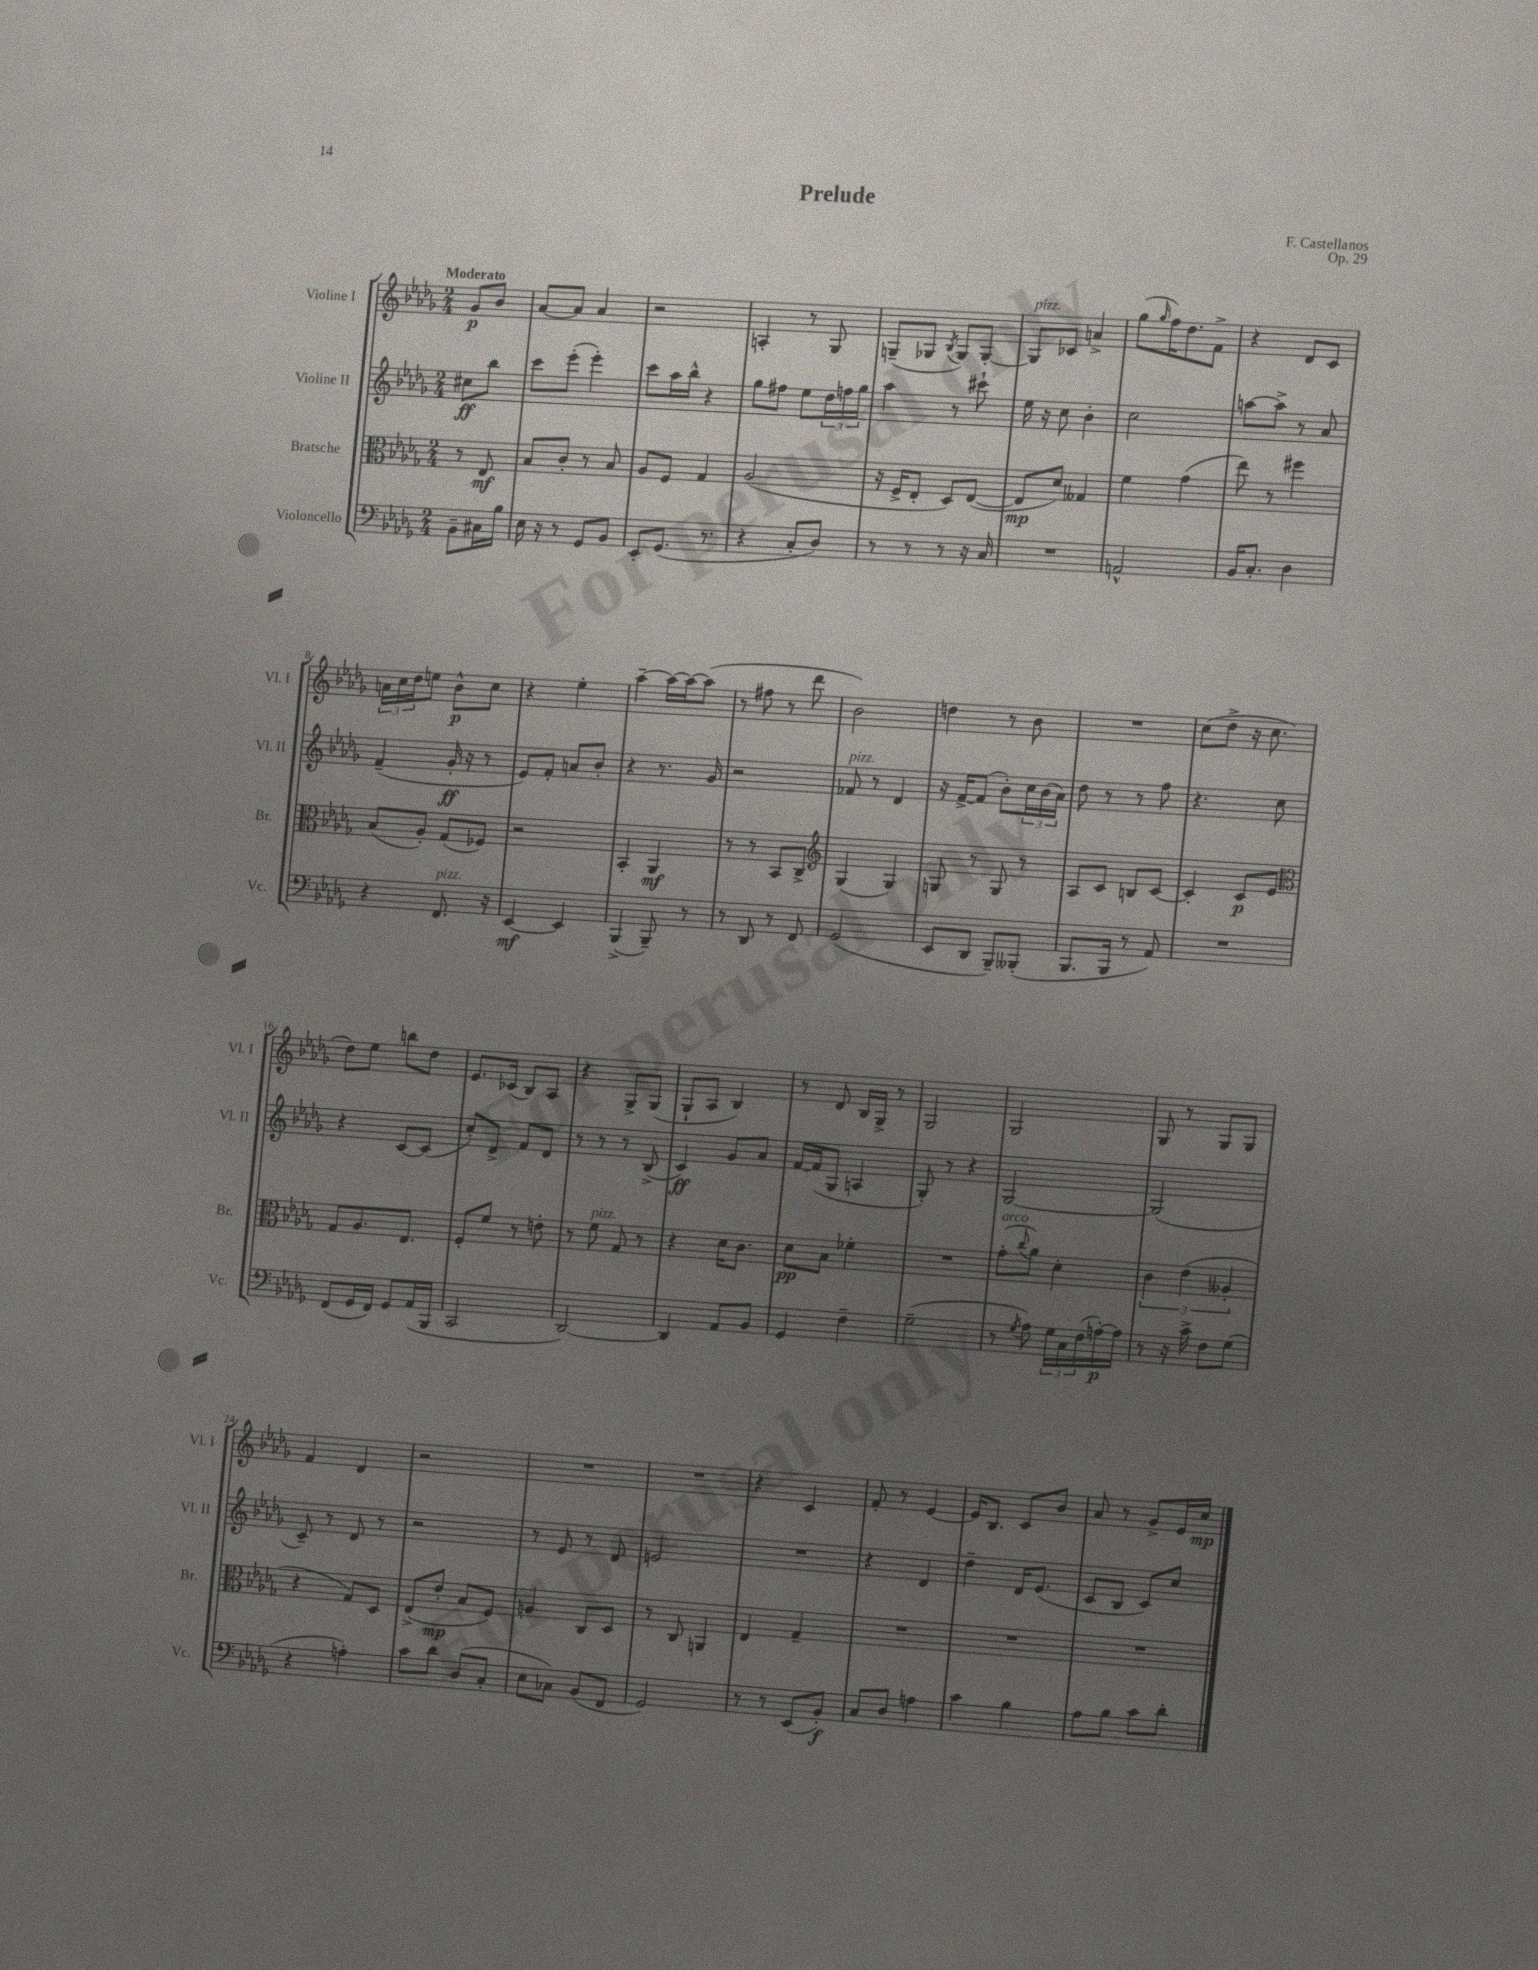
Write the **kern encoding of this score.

**kern	**dynam	**kern	**dynam	**kern	**dynam	**kern	**dynam
*part4	*part4	*part3	*part3	*part2	*part2	*part1	*part1
*staff4	*staff4	*staff3	*staff3	*staff2	*staff2	*staff1	*staff1
*I"Violoncello	*	*I"Bratsche	*	*I"Violine II	*	*I"Violine I	*
*I'Vc.	*	*I'Br.	*	*I'Vl. II	*	*I'Vl. I	*
*clefF4	*	*clefC3	*	*clefG2	*	*clefG2	*
*k[b-e-a-d-g-]	*	*k[b-e-a-d-g-]	*	*k[b-e-a-d-g-]	*	*k[b-e-a-d-g-]	*
*M2/4	*	*M2/4	*	*M2/4	*	*M2/4	*
=	=	=	=	=	=	=	=
!	!	!	!	!	!	!LO:TX:a:B:t=Moderato	!
8BB-~\L	.	8r	.	8cc#X\L	ff	8g-/L	p
16C#X\L	.	8E-/	mf	8bb-\J	.	8b-/J	.
16B-\JJ	.	.	.	.	.	.	.
=1	=1	=1	=1	=1	=1	=1	=1
16E-\	.	8B-/L	.	8ccc\L	.	[8a-/L	.
16r	.	.	.	.	.	.	.
8r	.	8c'/J	.	(8eee-'\J	.	8a-/J]	.
8GG-/L	.	8r	.	4eee-'\)	.	4a-/	.
8BB-/J	.	8B-/	.	.	.	.	.
=2	=2	=2	=2	=2	=2	=2	=2
8EE-'/L	.	8A-/L	.	8ccc\L	.	2r	.
(8.GG-/J	.	8F/J	.	16aa-\L	.	.	.
.	.	.	.	16bb-^^\JJ	.	.	.
.	.	4G-/	.	4r	.	.	.
8.r	.	.	.	.	.	.	.
=3	=3	=3	=3	=3	=3	=3	=3
4r	.	(2A-/	.	8gg-\L	.	4An'/	.
.	.	.	.	8ff#X\J	.	.	.
8C'/L	.	.	.	8ee-\L	.	8r	.
8D-/J)	.	.	.	24dd-\L	.	8G-/	.
.	.	.	.	24ffn\	.	.	.
.	.	.	.	24gg-\JJ	.	.	.
=4	=4	=4	=4	=4	=4	=4	=4
8r	.	16r	.	4aa-\	.	(8Gn~/L	.
.	.	16F^/KL	.	.	.	.	.
8r	.	8E-'/J	.	.	.	8G-X/J	.
.	.	.	.	.	.	8qB-/	.
8r	.	8D-/L)	.	8r	.	8G-/L)	.
16r	.	([8E-/J	.	8ccc#X`\	.	[8G-'/J	.
16C/	.	.	.	.	.	.	.
=5	=5	=5	=5	=5	=5	=5	=5
!	!	!	!	!	!	!LO:TX:a:i:t=pizz.	!
2r	.	8E-/L]	mp	16ee-\	.	8G-/L]	.
.	.	.	.	16r	.	.	.
.	.	8d-/J)	.	8cc\	.	8c-X/J	.
.	.	4G--X/	.	4b-'\	.	4an^/	.
=6	=6	=6	=6	=6	=6	=6	=6
2AAn^^/	.	4f\	.	2cc\	.	(8gg-\L	.
.	.	.	.	.	.	16qqgg-/	.
.	.	.	.	.	.	16ff\K)	.
.	.	.	.	.	.	8.dd-\	.
.	.	(4g-\	.	.	.	.	.
.	.	.	.	.	.	8f^\J	.
=7	=7	=7	=7	=7	=7	=7	=7
16BB-/KL	.	8ee-\)	.	[8aan\L	.	4r	.
8.C'/J	.	.	.	.	.	.	.
.	.	8r	.	8aa^\J]	.	.	.
4D-\	.	4ff#X\	.	8r	.	8d-/L	.
.	.	.	.	8a-/	.	8c/J	.
!!LO:LB:g=z
=8	=8	=8	=8	=8	=8	=8	=8
4r	.	(8B-/L	.	(4f~/	.	24an\LL	.
.	.	.	.	.	.	24cc\	.
.	.	.	.	.	.	24dd-\J	.
.	.	8A-'/J)	.	.	.	8een\J	.
!LO:TX:a:i:t=pizz.	!	!	!	!	!	!	!
8.FF/	.	(8G-/L	.	16g-'/	ff	8b-^^\L	p
.	.	.	.	16r	.	.	.
.	.	8F-X/J)	.	8r	.	8cc\J	.
16r	.	.	.	.	.	.	.
=9	=9	=9	=9	=9	=9	=9	=9
[4EE-/	mf	2r	.	8e-/L)	.	4r	.
.	.	.	.	8f'/J	.	.	.
4EE-/]	.	.	.	8an/L	.	4ee-'\	.
.	.	.	.	8b-'/J	.	.	.
=10	=10	=10	=10	=10	=10	=10	=10
(4BBB-^/	.	4BB-'/	.	4r	.	[4aa-~\	.
8BBB-~/)	.	4AA-/	mf	8.r	.	16aa-\LL_	.
.	.	.	.	.	.	16aa-\J_	.
8r	.	.	.	.	.	(8aa-\J]	.
.	.	.	.	16g-/	.	.	.
=11	=11	=11	=11	=11	=11	=11	=11
8r	.	8r	.	2r	.	8r	.
8DD-/	.	8r	.	.	.	8ff#X\	.
8r	.	8BB-/L	.	.	.	8r	.
8FF/	.	8C^/J	.	.	.	8ddd-\	.
=12	=12	=12	=12	=12	=12	=12	=12
*	*	*clefG2	*	*	*	*	*
!	!	!	!	!LO:TX:a:i:t=pizz.	!	!	!
(2GG-/	.	(4G-/	.	8f-X/	.	2b-\)	.
.	.	.	.	8r	.	.	.
.	.	4G-/)	.	4d-/	.	.	.
=13	=13	=13	=13	=13	=13	=13	=13
8EE-/L	.	8Gn/	.	16r	.	4ddn\	.
.	.	.	.	[16f^/KL	.	.	.
8DD-/J	.	8r	.	(8f/J]	.	.	.
8BBB-~/L)	.	8G/	.	8b-'\L)	.	8r	.
(8BBB--X'/J	.	8r	.	24cc\L	.	8b-\	.
.	.	.	.	(24b-\	.	.	.
.	.	.	.	24a-\JJ)	.	.	.
=14	=14	=14	=14	=14	=14	=14	=14
8.BBB-/L	.	8A-/L	.	8dd-\	.	2r	.
.	.	8c/J	.	8r	.	.	.
16BBB-/Jk	.	.	.	.	.	.	.
8r	.	8Bn/L	.	8r	.	.	.
8AA-/)	.	[8c/J	.	8ff\	.	.	.
=15	=15	=15	=15	=15	=15	=15	=15
2r	.	4c'/]	.	4.r	.	(8cc\L	.
.	.	.	.	.	.	8dd-^\J	.
.	.	8c/L	p	.	.	16r	.
.	.	.	.	.	.	8.cc\	.
.	.	8e-/J	.	8cc\	.	.	.
!!LO:LB:g=z
=16	=16	=16	=16	=16	=16	=16	=16
*	*	*clefC3	*	*	*	*	*
(8FF/L	.	8G-/L	.	4r	.	8dd-\L)	.
16GG-/L	.	8.A-/	.	.	.	8ee-\J	.
16FF/JJ)	.	.	.	.	.	.	.
8GG-/L	.	.	.	[8c/L	.	8bbn\L	.
.	.	8.E-/J	.	.	.	.	.
(16AA-/L	.	.	.	(8c/J]	.	8dd-\J	.
16BBB-/JJ	.	.	.	.	.	.	.
=17	=17	=17	=17	=17	=17	=17	=17
2CC/	.	8F'/L	.	8cc'/L)	.	8.e-/L	.
.	.	8f/J	.	8d-^/J	.	.	.
.	.	.	.	.	.	(16c-X/Jk	.
.	.	8r	.	8f/L	.	8B-/L)	.
.	.	8en'\	.	8d-/J	.	8A-/J	.
=18	=18	=18	=18	=18	=18	=18	=18
[2DD-/)	.	8r	.	8r	.	4r	.
!	!	!LO:TX:a:i:t=pizz.	!	!	!	!	!
.	.	8f\	.	8r	.	.	.
.	.	8G-/	.	8r	.	8G-^/L	.
.	.	8r	.	(8B-^/	.	(8G-/J	.
=19	=19	=19	=19	=19	=19	=19	=19
4DD-/]	.	4r	.	4c/)	ff	8G-`/L	.
.	.	.	.	.	.	8A-/J	.
8AA-/L	.	16d-\KL	.	8g-/L	.	4B-/)	.
.	.	8.c\J	.	.	.	.	.
8BB-/J	.	.	.	8a-/J	.	.	.
=20	=20	=20	=20	=20	=20	=20	=20
4GG-/	.	8d-\L	pp	[16f/LL	.	8r	.
.	.	.	.	(16f/J]	.	.	.
.	.	8B-\J	.	8G-/J	.	8d-/	.
4F~\	.	4f-X'\	.	4An/	.	16B-/LL	.
.	.	.	.	.	.	16G-^/JJ	.
.	.	.	.	.	.	8r	.
=21	=21	=21	=21	=21	=21	=21	=21
(2G-~\	.	2r	.	8G-'/)	.	2G-/	.
.	.	.	.	8r	.	.	.
.	.	.	.	4r	.	.	.
=22	=22	=22	=22	=22	=22	=22	=22
!	!	!LO:TX:a:i:t=arco	!	!	!	!	!
8r	.	(8g-'\L	.	[2G-/	.	2G-/	.
8qG-/	.	8qqcc/	.	.	.	.	.
8A-\)	.	8a-\J)	.	.	.	.	.
24G-\LL	.	4d-'\	.	.	.	.	.
24C\	.	.	.	.	.	.	.
(24F\	.	.	.	.	.	.	.
[16An'\)	p	.	.	.	.	.	.
16A\JJ]	.	.	.	.	.	.	.
=23	=23	=23	=23	=23	=23	=23	=23
8r	.	6c\	.	(2G-/]	.	8G-/	.
16r	.	.	.	.	.	8r	.
.	.	(6e-\	.	.	.	.	.
16c^\	.	.	.	.	.	.	.
8F\L	.	.	.	.	.	8G-/L	.
.	.	6A--X'/	.	.	.	.	.
(8G-\J	.	.	.	.	.	8G-/J	.
!!LO:LB:g=z
=24	=24	=24	=24	=24	=24	=24	=24
4r	.	4r	.	8c~/)	.	4f/	.
.	.	.	.	8r	.	.	.
4An'\)	.	8G-/L)	.	8d-/	.	4d-/	.
.	.	8D-/J	.	8r	.	.	.
=25	=25	=25	=25	=25	=25	=25	=25
8c\L	.	(8E-^/L	.	2r	.	2r	.
8d-\J	.	8e-'/J	mp	.	.	.	.
(8D-/L	.	8B-/L	.	.	.	.	.
8C'/J	.	8F/J)	.	.	.	.	.
=26	=26	=26	=26	=26	=26	=26	=26
8E-\L	.	4An/	.	8r	.	2r	.
8C-X\J)	.	.	.	8e-/	.	.	.
(8BB-/L	.	8C/L	.	8r	.	.	.
8FF/J	.	8D-/J	.	8d-/	.	.	.
=27	=27	=27	=27	=27	=27	=27	=27
2GG-/)	.	8r	.	2en/	.	2r	.
.	.	8C/	.	.	.	.	.
.	.	4AAn/	.	.	.	.	.
=28	=28	=28	=28	=28	=28	=28	=28
8r	.	4E-/	.	2r	.	4r	.
8r	.	.	.	.	.	.	.
(8EE-/L	.	4G-~/	.	.	.	4c/	.
8BB-'/J)	f	.	.	.	.	.	.
=29	=29	=29	=29	=29	=29	=29	=29
8C/L	.	2r	.	4r	.	8f'/	.
8D-/J	.	.	.	.	.	8r	.
4An\	.	.	.	4d-/	.	[4e-/	.
=30	=30	=30	=30	=30	=30	=30	=30
4c\	.	2r	.	4dd-~\	.	16e-/KL]	.
.	.	.	.	.	.	8.B-/J	.
4B-\	.	.	.	16d-/KL	.	8c/L	.
.	.	.	.	(8.e-/J	.	.	.
.	.	.	.	.	.	8b-/J	.
=31	=31	=31	=31	=31	=31	=31	=31
8A-\L	.	2r	.	8c/L	.	8a-/	.
8B-\J	.	.	.	8B-/J	.	8r	.
8c\L	.	.	.	8c/L)	.	8g-^/L	.
8d-'\J	.	.	.	8cc/J	.	16e-/L	.
.	.	.	.	.	.	16cc/JJ	mp
==	==	==	==	==	==	==	==
*-	*-	*-	*-	*-	*-	*-	*-
